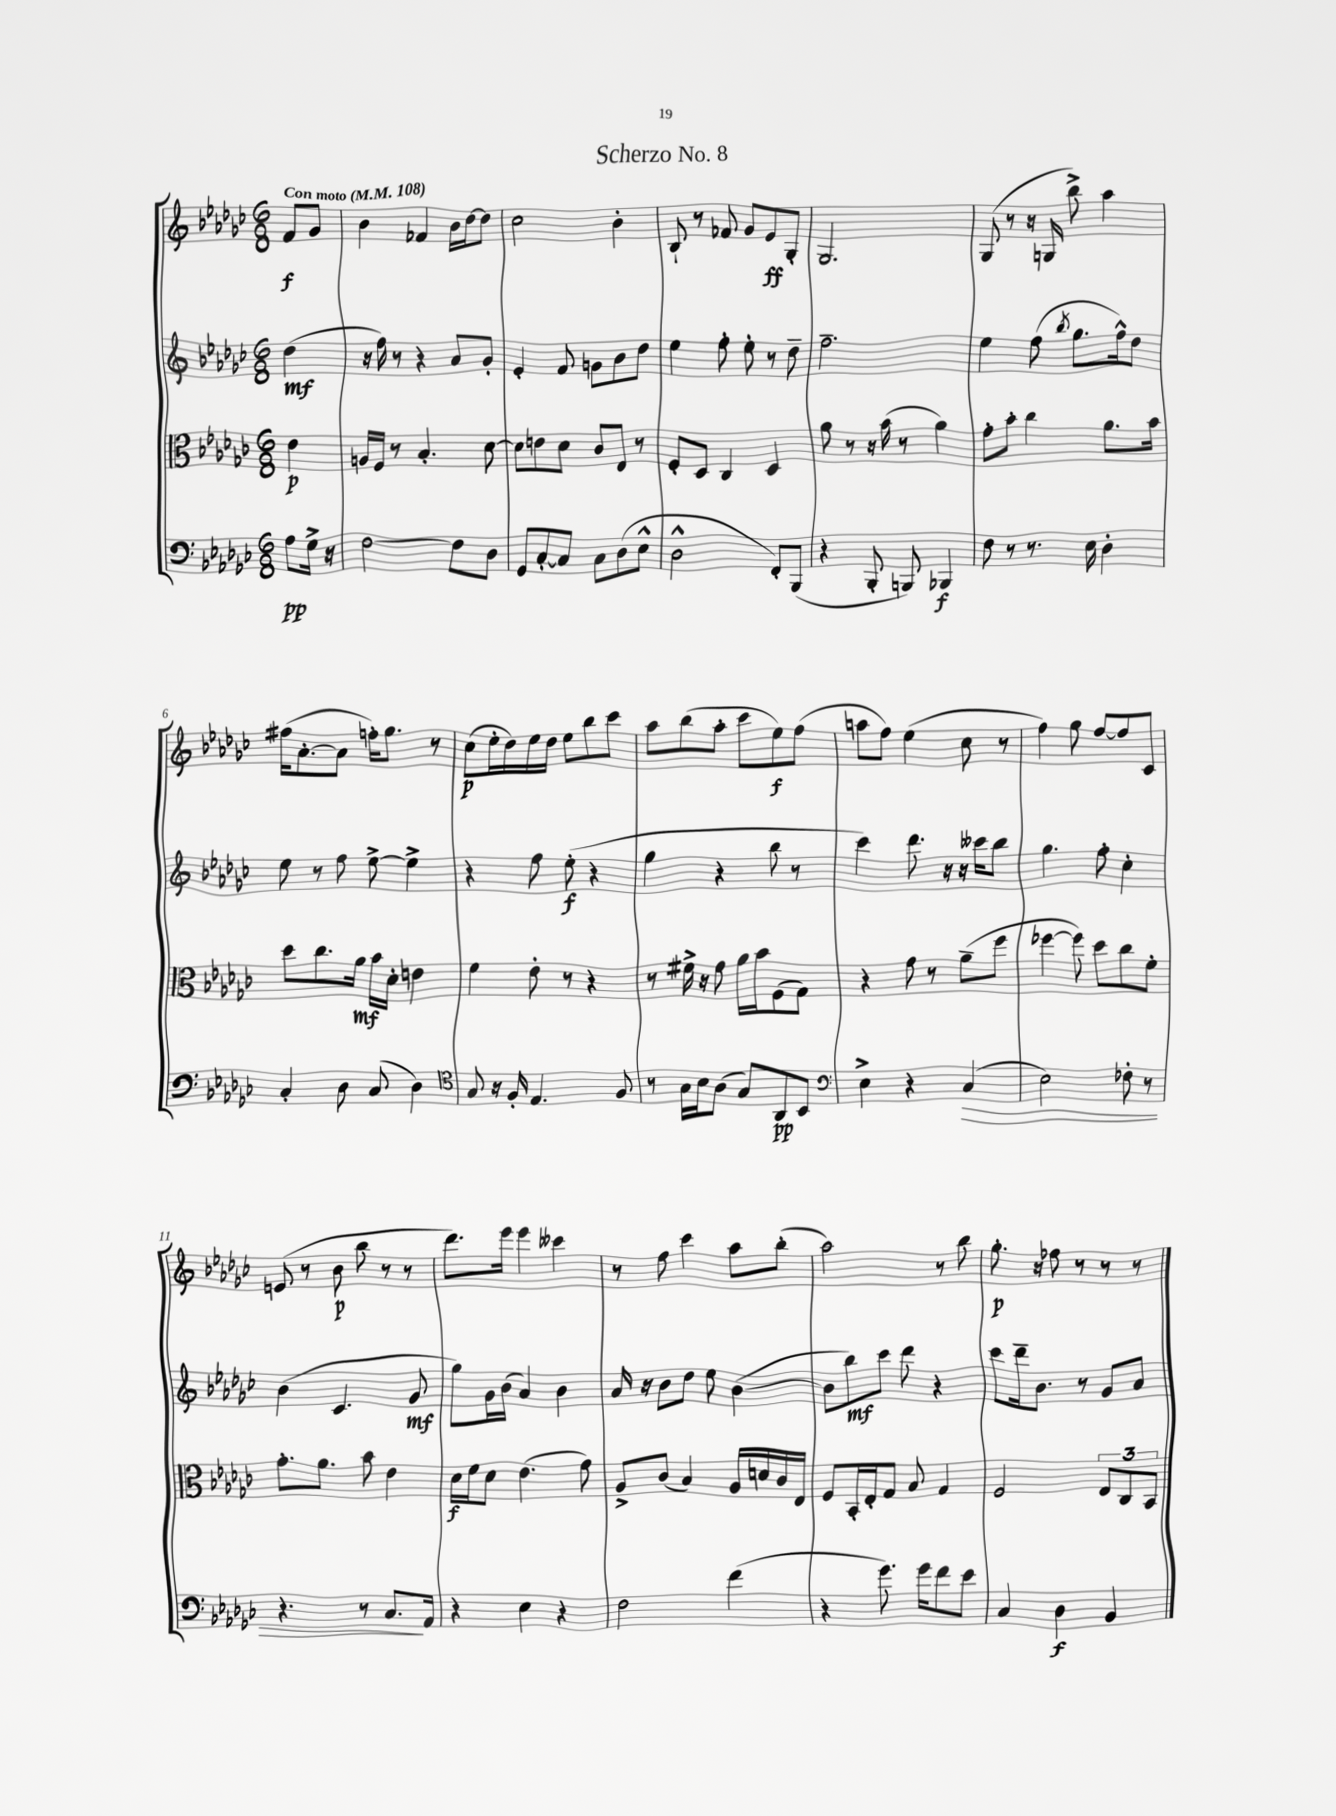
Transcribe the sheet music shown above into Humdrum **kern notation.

**kern	**kern	**kern	**kern
*staff4	*staff3	*staff2	*staff1
*clefF4	*clefC3	*clefG2	*clefG2
*k[b-e-a-d-g-c-]	*k[b-e-a-d-g-c-]	*k[b-e-a-d-g-c-]	*k[b-e-a-d-g-c-]
*M6/8	*M6/8	*M6/8	*M6/8
*MM108	*MM108	*MM108	*MM108
8A-\L	4e-\	(4dd-\	8f/L
16G-^\Jk	.	.	8g-/J
16r	.	.	.
=	=	=	=
[2F\	16A/LL	16r	4b-\
.	16F/JJ	16ff\)	.
.	8r	8r	.
.	4.B-'/	4r	4f-/
8F\]L	.	8a-/L	16b-\LL
.	.	.	[16dd-\J
8D-\J	[8d-\	8g-'/J	8dd-\]J
=	=	=	=
8GG-/L	8d-\]L	4e-'/	2cc-\
[8C-'/	8e\	.	.
8C-/]J	8d-\J	8f/	.
8C-\L	8c-/L	8g\L	.
(8D-\	8E-/J	8b-\	4b-'\
8E-^^\J	8r	8dd-\J	.
=	=	=	=
2D-^^\	8F'/L	4ee-\	8B-`/
.	8D-/J	.	8r
.	4C-/	8ff'\	8f-/
.	.	8ee-'\	8g-/L
8FF'/L)	4D-/	8r	8e-/
(8BBB-/J	.	8dd-~\	8G-'/J
=	=	=	=
4r	8a-\	2.ff~\	2.G-/
.	8r	.	.
8BBB-'/	16r	.	.
.	(16b-\	.	.
8BBB/)	8r	.	.
4BBB-/	4a-\)	.	.
=	=	=	=
8F\	8g-'\L	4ee-\	(8G-/
8r	8b-'\J	.	8r
8.r	4cc-\	(8ff\	16r
.	.	.	16G/
.	.	8qbb-/	.
.	.	8.gg-\L	8bb-^\)
16E-\	.	.	.
4D-'\	8.a-\L	.	4aa-\
.	.	16ff^^\k)	.
.	.	8dd-\J	.
.	16b-\Jk	.	.
=	=	=	=
4C-'/	8dd-\L	8ee-\	(16ff#\LK
.	.	.	[8.a-'\
.	8.cc-\	8r	.
8D-\	.	8ff\	8a-\]J
.	16a-\Jk	.	.
(8C-/	16b-\LL	[8ee-^\	16ff'\LK)
.	16d-'\JJ	.	8.gg-\J
4D-\)	4e\	4ee-^\]	.
.	.	.	8r
=	=	=	=
*clefC4	*	*	*
8G-/	4f\	4r	(8cc-\L
16r	.	.	16ee-'\L
16F'/	.	.	16dd-\)
4.E-/	8e-'\	8ff\	16ee-\
.	.	.	16dd-\JJ
.	8r	(8ee-'\	8ee-\L
.	4r	4r	8bb-\
8F/	.	.	8ccc-\J
=	=	=	=
8r	8r	4gg-\	8aa-\L
16G-\LL	16f#^\	.	(8bb-\
16B-\J	16r	.	.
(8A-\J	8g-\	4r	8aa-'\J
8G-/L)	16a-\LL	.	8ccc-\L
.	16b-\J	.	.
8AA-/	(8F\	8bb-\	8ee-\)
8BB-/J	8G-\J)	8r	(8ff\J
=	=	=	=
*clefF4	*	*	*
4E-^\	4r	4ccc-\)	8aa\L
.	.	.	8ff\J)
4r	8g-\	8.ddd-\	(4ee-\
.	8r	.	.
.	.	16r	.
(4C-/	(8a-~\L	16r	8cc-\
.	.	16ccc--\LK	.
.	8ff\J	8bb-\J	8r
=	=	=	=
2E-\)	[4ff-\	4.gg-\	4ff\)
.	8ff-\])	.	8gg-\
.	8dd-\L	8ff'\	[8ff/L
8F-'\	8cc-\	4cc-'\	8ff/]
8r	8f'\J	.	8c-/J
=	=	=	=
4.r	8.g-'\L	(4b-\	(8e/
.	.	.	8r
.	8.a-\J	.	.
.	.	4.c-/	8b-\
8r	8b-\	.	8bb-\
8.C-/L	4e-\	.	8r
.	.	8g-/	8r
16AA-/Jk	.	.	.
=	=	=	=
4r	16d-\LL	8gg-\L)	8.ddd-\L)
.	16f\J	.	.
.	8d-\J	16g-\L	.
.	.	(16b-\JJ	16eee-\Jk
4E-\	(4.e-\	4a-/)	4eee-\
4r	.	4b-\	4ccc--\
.	8g-\)	.	.
=	=	=	=
2F\	8A-^/L	16a-/	8r
.	.	16r	.
.	(8c-/J	8b-\L	8ff\
.	4B-/)	8dd-\J	4ccc-\
.	.	8ee-\	.
(4f\	16A-/LL	([4b-\	8aa-\L
.	16d/	.	.
.	16c-/	.	(8bb-'\J
.	16E-/JJ	.	.
=	=	=	=
4r	8F/L	8b-\]L	2aa-\)
.	16BB-'/L	8bb-\)	.
.	16E-'/J	.	.
8.g-\)	8G-/J	8ccc-\J	.
.	8B-/	8ddd-\	.
16g-\LK	.	.	.
8f\	4G-/	4r	8r
8e-\J	.	.	8bb-\
=	=	=	=
4C-/	2F/	8ccc-\L	8.gg-'\
.	.	16ddd-~\k	.
.	.	8.b-\J	16r
4D-\	.	.	8ff-\
.	.	8r	8r
4BB-/	12E-/L	8g-/L	8r
.	12C-/	.	.
.	.	8a-/J	8r
.	12BB-/J	.	.
==	==	==	==
*-	*-	*-	*-
